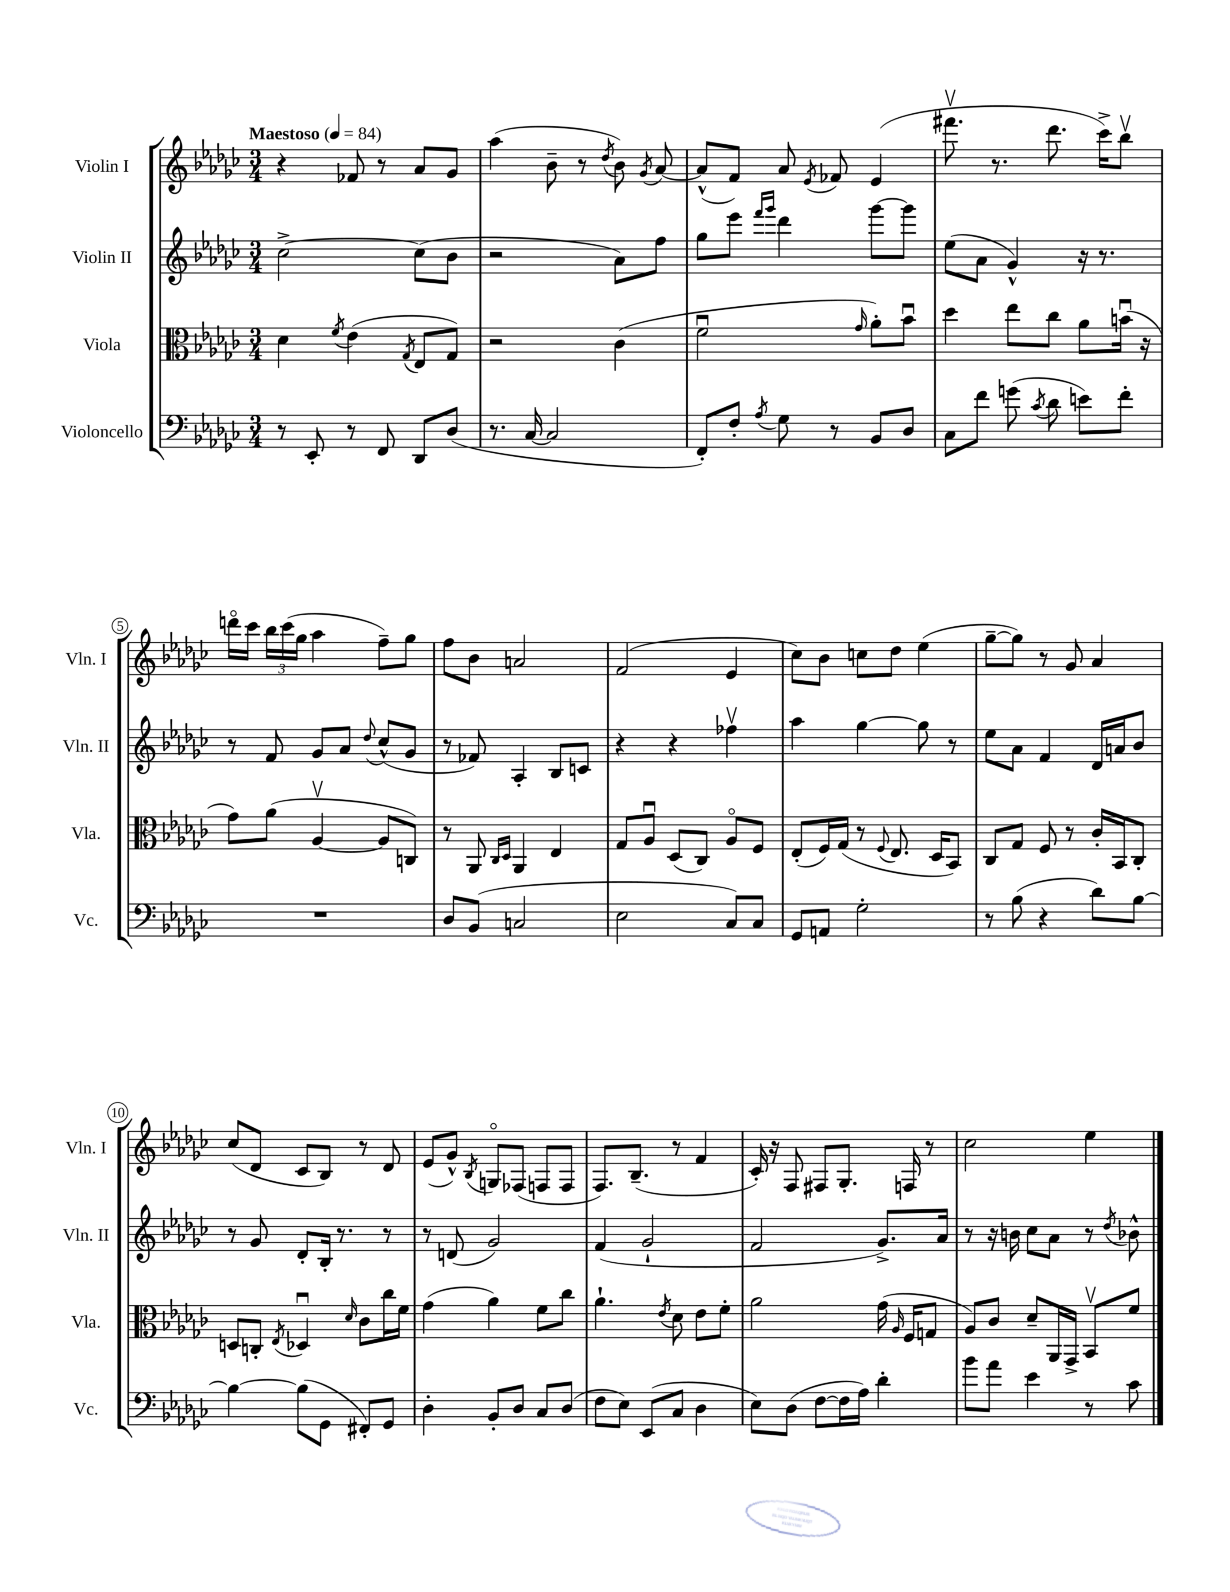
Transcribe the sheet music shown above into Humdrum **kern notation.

**kern	**kern	**kern	**kern
*part4	*part3	*part2	*part1
*staff4	*staff3	*staff2	*staff1
*I"Violoncello	*I"Viola	*I"Violin II	*I"Violin I
*I'Vc.	*I'Vla.	*I'Vln. II	*I'Vln. I
*clefF4	*clefC3	*clefG2	*clefG2
*k[b-e-a-d-g-c-]	*k[b-e-a-d-g-c-]	*k[b-e-a-d-g-c-]	*k[b-e-a-d-g-c-]
*M3/4	*M3/4	*M3/4	*M3/4
*MM84	*MM84	*MM84	*MM84
=1	=1	=1	=1
!	!	!	!LO:TX:a:B:t=Maestoso
8r	4d-\	[2cc-^\	4r
8EE-'/	.	.	.
.	8qf/	.	.
8r	(4e-\	.	8f-X/
8FF/	.	.	8r
.	8qG-/	.	.
8DD-/L	8E-/L	(8cc-\L]	8a-/L
(8D-/J	8G-/J)	8b-\J	8g-/J
=2	=2	=2	=2
8.r	2r	2r	(4aa-\
[16C-/	.	.	.
2C-/]	.	.	8b-~\
.	.	.	8r
.	.	.	8qdd-/
.	(4c-\	8a-\L)	8b-\)
.	.	.	8qg-/
.	.	8ff\J	[8a-/
=3	=3	=3	=3
8FF'/L)	2fu\	8gg-\L	(8a-^^/L]
8F'/J	.	8eee-\J	8f/J)
.	.	16qqfff/LL	.
8qA-/	.	16qqggg-/JJ	.
8G-\	.	4ddd-\	8a-/
.	.	.	8qe-/
8r	.	.	8f-X/
.	16qqg-/	.	.
8BB-/L	8a-'\L)	[8ggg-\L	(4e-/
8D-/J	8b-u\J	8ggg-\J]	.
=4	=4	=4	=4
8C-\L	4dd-\	(8ee-\L	8.fff#Xv\
8f\J	.	8a-\J	.
.	.	.	8.r
(8gn\	8ee-\L	4g-^^/)	.
8qc-/	.	.	.
8d-\	8cc-\J	.	8.ddd-\
8en\L)	8a-\L	16r	.
.	.	8.r	16ccc-^\KL)
8f'\J	(16bnu\Jk	.	8bb-v\J
.	16r	.	.
!!LO:LB:g=z
=5	=5	=5	=5
2.r	8g-\L)	8r	16dddn\LL
.	.	.	16ccc-\JJ
.	(8a-\J	8f/	24bb-\LL
.	.	.	(24ccc-\
.	.	.	24gg-\JJ
.	[4A-v/	8g-/L	4aa-\
.	.	8a-/J	.
.	.	8qqdd-/	.
.	8A-/L]	(8cc-^^/L	8ff~\L)
.	8Cn/J)	8g-/J	8gg-\J
=6	=6	=6	=6
8D-/L	8r	8r	8ff\L
(8BB-/J	8AA-/	8f-X/)	8b-\J
.	16qqC-/LL	.	.
.	16qqD-/JJ	.	.
2Cn/	4AA-/	4A-'/	2an/
.	4E-/	8B-/L	.
.	.	8cn/J	.
=7	=7	=7	=7
2E-\	8G-/L	4r	(2f/
.	8A-u/J	.	.
.	(8D-/L	4r	.
.	8C-/J)	.	.
8C-/L)	8A-/L	4ff-Xv\	4e-/
8C-/J	8F/J	.	.
=8	=8	=8	=8
8GG-/L	(8E-'/L	4aa-\	8cc-\L)
8AAn/J	16F/L)	.	8b-\J
.	(16G-/JJ	.	.
2G-'\	8r	[4gg-\	8ccn\L
.	8qqF/	.	.
.	8.E-/	.	8dd-\J
.	.	8gg-\]	(4ee-\
.	16D-/KL	.	.
.	8BB-/J)	8r	.
=9	=9	=9	=9
8r	8C-/L	8ee-\L	[8gg-~\L
(8B-\	8G-/J	8a-\J	8gg-\J])
4r	8F/	4f/	8r
.	8r	.	8g-/
8d-\L)	16c-'/LL	16d-/LL	4a-/
.	16BB-/J	16an/J	.
[8B-\J	8C-'/J	8b-/J	.
!!LO:LB:g=z
=10	=10	=10	=10
4B-\_	8Dn/L	8r	(8cc-/L
.	8Cn'/J	8g-/	8d-/J
.	8qE-/	.	.
(8B-\L]	4D-Xu/	8d-'/L	8c-/L
8GG-\J	.	16B-'/Jk	8B-/J)
.	.	8.r	.
.	16qqd-/	.	.
8FF#X'/L)	8c-\L	.	8r
8GG-/J	16cc-\L	8r	8d-/
.	16f\JJ	.	.
=11	=11	=11	=11
4D-'\	(4g-\	8r	(8e-/L
.	.	(8dn/	8g-^^/J)
.	.	.	8qB-/
8BB-'/L	4a-\)	2g-/)	8Gn/L
8D-/J	.	.	(8F-X/J
8C-/L	8f\L	.	8Fn/L
(8D-/J	8cc-\J	.	8F/J
=12	=12	=12	=12
8F\L	4.a-`\	(4f/	8.F/L)
8E-\J)	.	.	.
.	.	.	(8.B-~/J
(8EE-/L	.	2g-`/	.
.	8qe-/	.	.
8C-/J	8d-\	.	8r
4D-\	8e-\L	.	4f/
.	8f'\J	.	.
=13	=13	=13	=13
8E-\L)	2a-\	2f/	16c-'/)
.	.	.	16r
(8D-\J	.	.	8F/
[8F\L	.	.	8F#X/L
16F\L]	.	.	8.G-'/J
16A-\JJ)	.	.	.
4d-'\	(16g-\	8.g-^/L)	.
.	16qqA-/	.	.
.	16F/KL	.	16Fn/
.	8Gn/J	.	8r
.	.	16a-/Jk	.
=14	=14	=14	=14
8b-\L	8A-/L)	8r	2cc-\
8a-\J	8c-/J	16r	.
.	.	16bn\	.
4e-\	8d-~/L	8cc-\L	.
.	16AA-/L	8a-\J	.
.	16GG-^/JJ	.	.
8r	8BB-v/L	8r	4ee-\
.	.	8qdd-/	.
8c-\	8f/J	8b-X^^\	.
==	==	==	==
*-	*-	*-	*-
